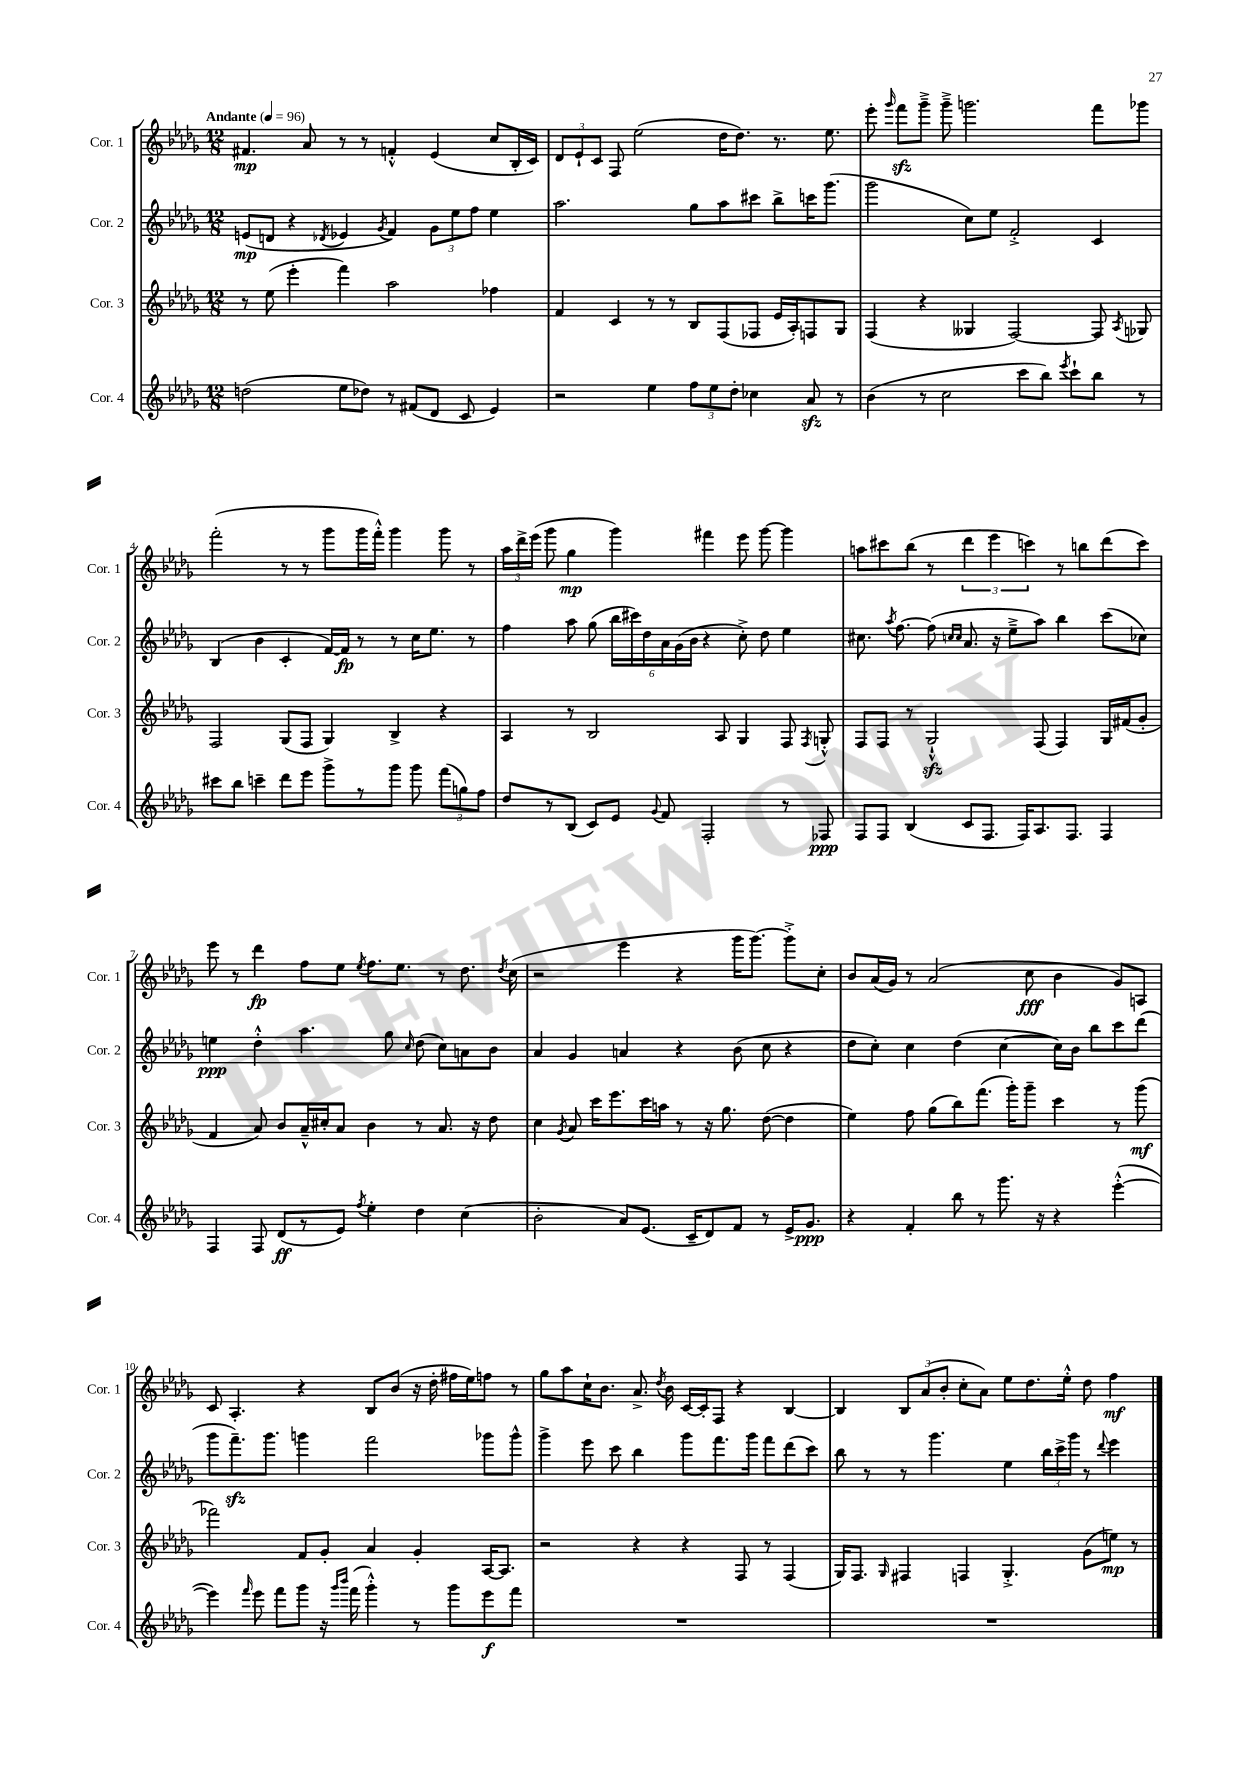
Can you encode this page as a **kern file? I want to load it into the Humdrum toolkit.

**kern	**kern	**kern	**kern
*staff4	*staff3	*staff2	*staff1
*clefG2	*clefG2	*clefG2	*clefG2
*k[b-e-a-d-g-]	*k[b-e-a-d-g-]	*k[b-e-a-d-g-]	*k[b-e-a-d-g-]
*M12/8	*M12/8	*M12/8	*M12/8
*MM96	*MM96	*MM96	*MM96
(2dd	8r	(8e	4.f#
.	(8ee-	8d	.
.	4eee-'	4r	.
.	.	.	8a-
.	.	8qd-	.
8ee-	4fff)	4e-	8r
8dd-)	.	.	8r
.	.	8qg-	.
8r	2aa-	4f)	4f'^^
(8f#	.	.	.
8d-	.	12g-	(4e-
.	.	12ee-	.
8c	.	.	.
.	.	12ff	.
4e-)	4ff-	4ee-	8cc
.	.	.	16B-'
.	.	.	16c)
=	=	=	=
2r	4f	2.aa-	12d-
.	.	.	12e-`
.	.	.	12c
.	4c	.	8F
.	.	.	(2ee-
4ee-	8r	.	.
.	8r	.	.
12ff	8B-	8gg-	.
12ee-	.	.	.
.	(8F	8aa-	16dd-
12dd-'	.	.	.
.	.	.	8.dd-)
4cc-	8F-	8ccc#	.
.	16e-	8bb-^	8.r
.	16A-')	.	.
8a-	8F	16ccc	.
.	.	(8.ggg-	8.ee-
8r	8G-	.	.
=	=	=	=
(4b-	(4F	2ggg-	8eee-'
.	.	.	16qqggg-
.	.	.	8fff
8r	4r	.	8ggg-~^
2cc	.	.	8ggg-~^
.	4G--	8cc)	2.ggg
.	.	8ee-	.
.	[2F)	2f'^	.
8ccc	.	.	.
8bb-)	.	.	.
8qeee-	.	.	.
8ccc`	.	.	.
8bb-	8F]	4c	8fff
.	8qA-	.	.
8r	8G-	.	8ggg-
=	=	=	=
8ccc#	2F	(4B-	(2fff'
8bb-	.	.	.
4ccc~	.	4b-	.
8ddd-	(8G-	4c'	8r
8eee-	8F	.	8r
8ggg-^	4G-)	[16f)	8ggg-
.	.	16f]	.
8r	.	8r	16ggg-
.	.	.	16fff'^^)
8ggg-	4B-^	8r	4ggg-
8ggg-	.	16cc	.
.	.	8.ee-	.
(12fff	4r	.	8ggg-
12gg)	.	.	.
.	.	8r	8r
12ff	.	.	.
=	=	=	=
8dd-	4A-	4ff	24aa-
.	.	.	24ddd-^
.	.	.	(24eee-
8r	.	.	8ggg-
(8B-	8r	8aa-	4gg-
8c)	2B-	(8gg-	.
8e-	.	24bb-	4ggg-)
.	.	24ccc#)	.
.	.	24dd-	.
8qqg-	.	.	.
8f	.	24a-	.
.	.	(24g-	.
.	.	24b-	.
2F'	.	4r	4fff#
.	8A-	.	.
.	4G-	8cc'^)	8eee-
.	.	8dd-	[8ggg-
8r	8F	4ee-	4ggg-]
.	8qF	.	.
8F-	8G'^^	.	.
=	=	=	=
8F	8F	8.cc#	8aa
8F	8F	.	8ccc#
.	.	8qaa-	.
.	.	[8.ff	.
(4B-	8r	.	(8bb-
.	2G-`^^	(8ff]	8r
.	.	16qqcc	.
.	.	16qqcc	.
8c	.	8.a-	6ddd-
8.F	.	.	.
.	.	.	6eee-
.	.	16r	.
.	.	8ee-~^	.
16F)	.	.	.
.	.	.	6ccc)
8.A-	(8F	8aa-)	.
.	4F)	4bb-	8r
8.F	.	.	.
.	.	.	8bb
4F	16G-	(8ccc	(8ddd-
.	(16f#	.	.
.	8g-'	8cc-)	8ccc)
=	=	=	=
4F	4f	4ee	8eee-
.	.	.	8r
8F	8a-)	4dd-'^^	4ddd-
(8d-	8b-	.	.
8r	16a-~^^	4.aa-	8ff
.	16cc#'	.	.
8e-)	8a-	.	8ee-
8qff	.	.	8qee-
4ee-'	4b-	.	8.ff
.	.	8gg-	.
.	.	.	8.ee-
.	.	16qqcc	.
4dd-	8r	(8dd-	.
.	8.a-	8cc)	8r
(4cc	.	8a	8.dd-
.	16r	.	.
.	8dd-	8b-	.
.	.	.	8qdd-
.	.	.	(16cc
=	=	=	=
2b-'	4cc	4a-	2r
.	8qg-	.	.
.	8a-	4g-	.
.	16ccc	.	.
.	8.eee-	.	.
8a-)	.	4a	4eee-
(8.e-	16ccc	.	.
.	16aa	.	.
.	8r	4r	4r
16c~	.	.	.
8d-)	16r	.	.
.	8.gg-	.	.
8f	.	(8b-	16ggg-
.	.	.	[8.ggg-)
8r	([8dd-	8cc	.
16e-^	4dd-]	4r	8ggg-'^]
8.g-	.	.	.
.	.	.	8cc'
=	=	=	=
4r	4ee-)	8dd-	8b-
.	.	8cc')	(16a-
.	.	.	16g-)
4f'	8ff	4cc	8r
.	(8gg-	.	(2a-
8bb-	8bb-)	(4dd-	.
8r	(8.fff	.	.
8.ggg-	.	[4cc	.
.	16ggg-')	.	.
.	8ggg-~	.	8cc
16r	.	.	.
4r	4ccc	16cc])	4b-
.	.	16b-	.
.	.	8bb-	.
([4eee-'^^	8r	8ccc	8g-)
.	(8ggg-	(8ddd-	8A
=	=	=	=
4eee-])	2fff-)	8ggg-	8c
.	.	8.fff~)	4.A-'
16qqfff	.	.	.
8eee-	.	.	.
.	.	8.ggg-	.
8fff	.	.	.
8ggg-	8f	4ggg	4r
16r	8g-'	.	.
16qqggg-	.	.	.
16qqbbb-	.	.	.
(16fff	.	.	.
4ggg-'^^)	4a-	2fff	8B-
.	.	.	(8b-
8r	4g-'	.	16r
.	.	.	16dd-'
8ggg-	.	.	16ff#
.	.	.	16ee-)
8eee-	[16A-	8ggg-	8ff
.	8.A-]	.	.
8fff	.	8ggg-^^	8r
=	=	=	=
1.r	2r	4ggg-^	8gg-
.	.	.	8aa-
.	.	8eee-	16cc`
.	.	.	8.b-
.	.	8ccc	.
.	4r	4bb-	8.a-^
.	.	.	8qdd-
.	.	.	16b-
.	4r	8ggg-	[16c
.	.	.	16c']
.	.	8.fff	8F
.	8F	.	4r
.	.	16ggg-	.
.	8r	8fff	.
.	(4F	(8ddd-	[4B-
.	.	8ccc)	.
=	=	=	=
1.r	16G-)	8bb-	4B-]
.	8.F	.	.
.	.	8r	.
.	16qqG-	.	.
.	4F#	8r	12B-
.	.	.	(12a-
.	.	4.ggg-	.
.	.	.	12b-'
.	4F	.	8cc'
.	.	.	8a-)
.	4.G-'^	4ee-	8ee-
.	.	.	8.dd-
.	.	24bb-	.
.	.	24ccc^	.
.	.	.	16ee-'^^
.	.	24ggg-	.
.	(8g-	8r	8dd-
.	.	8qqddd-	.
.	8ee)	4eee-	4ff
.	8r	.	.
==	==	==	==
*-	*-	*-	*-
